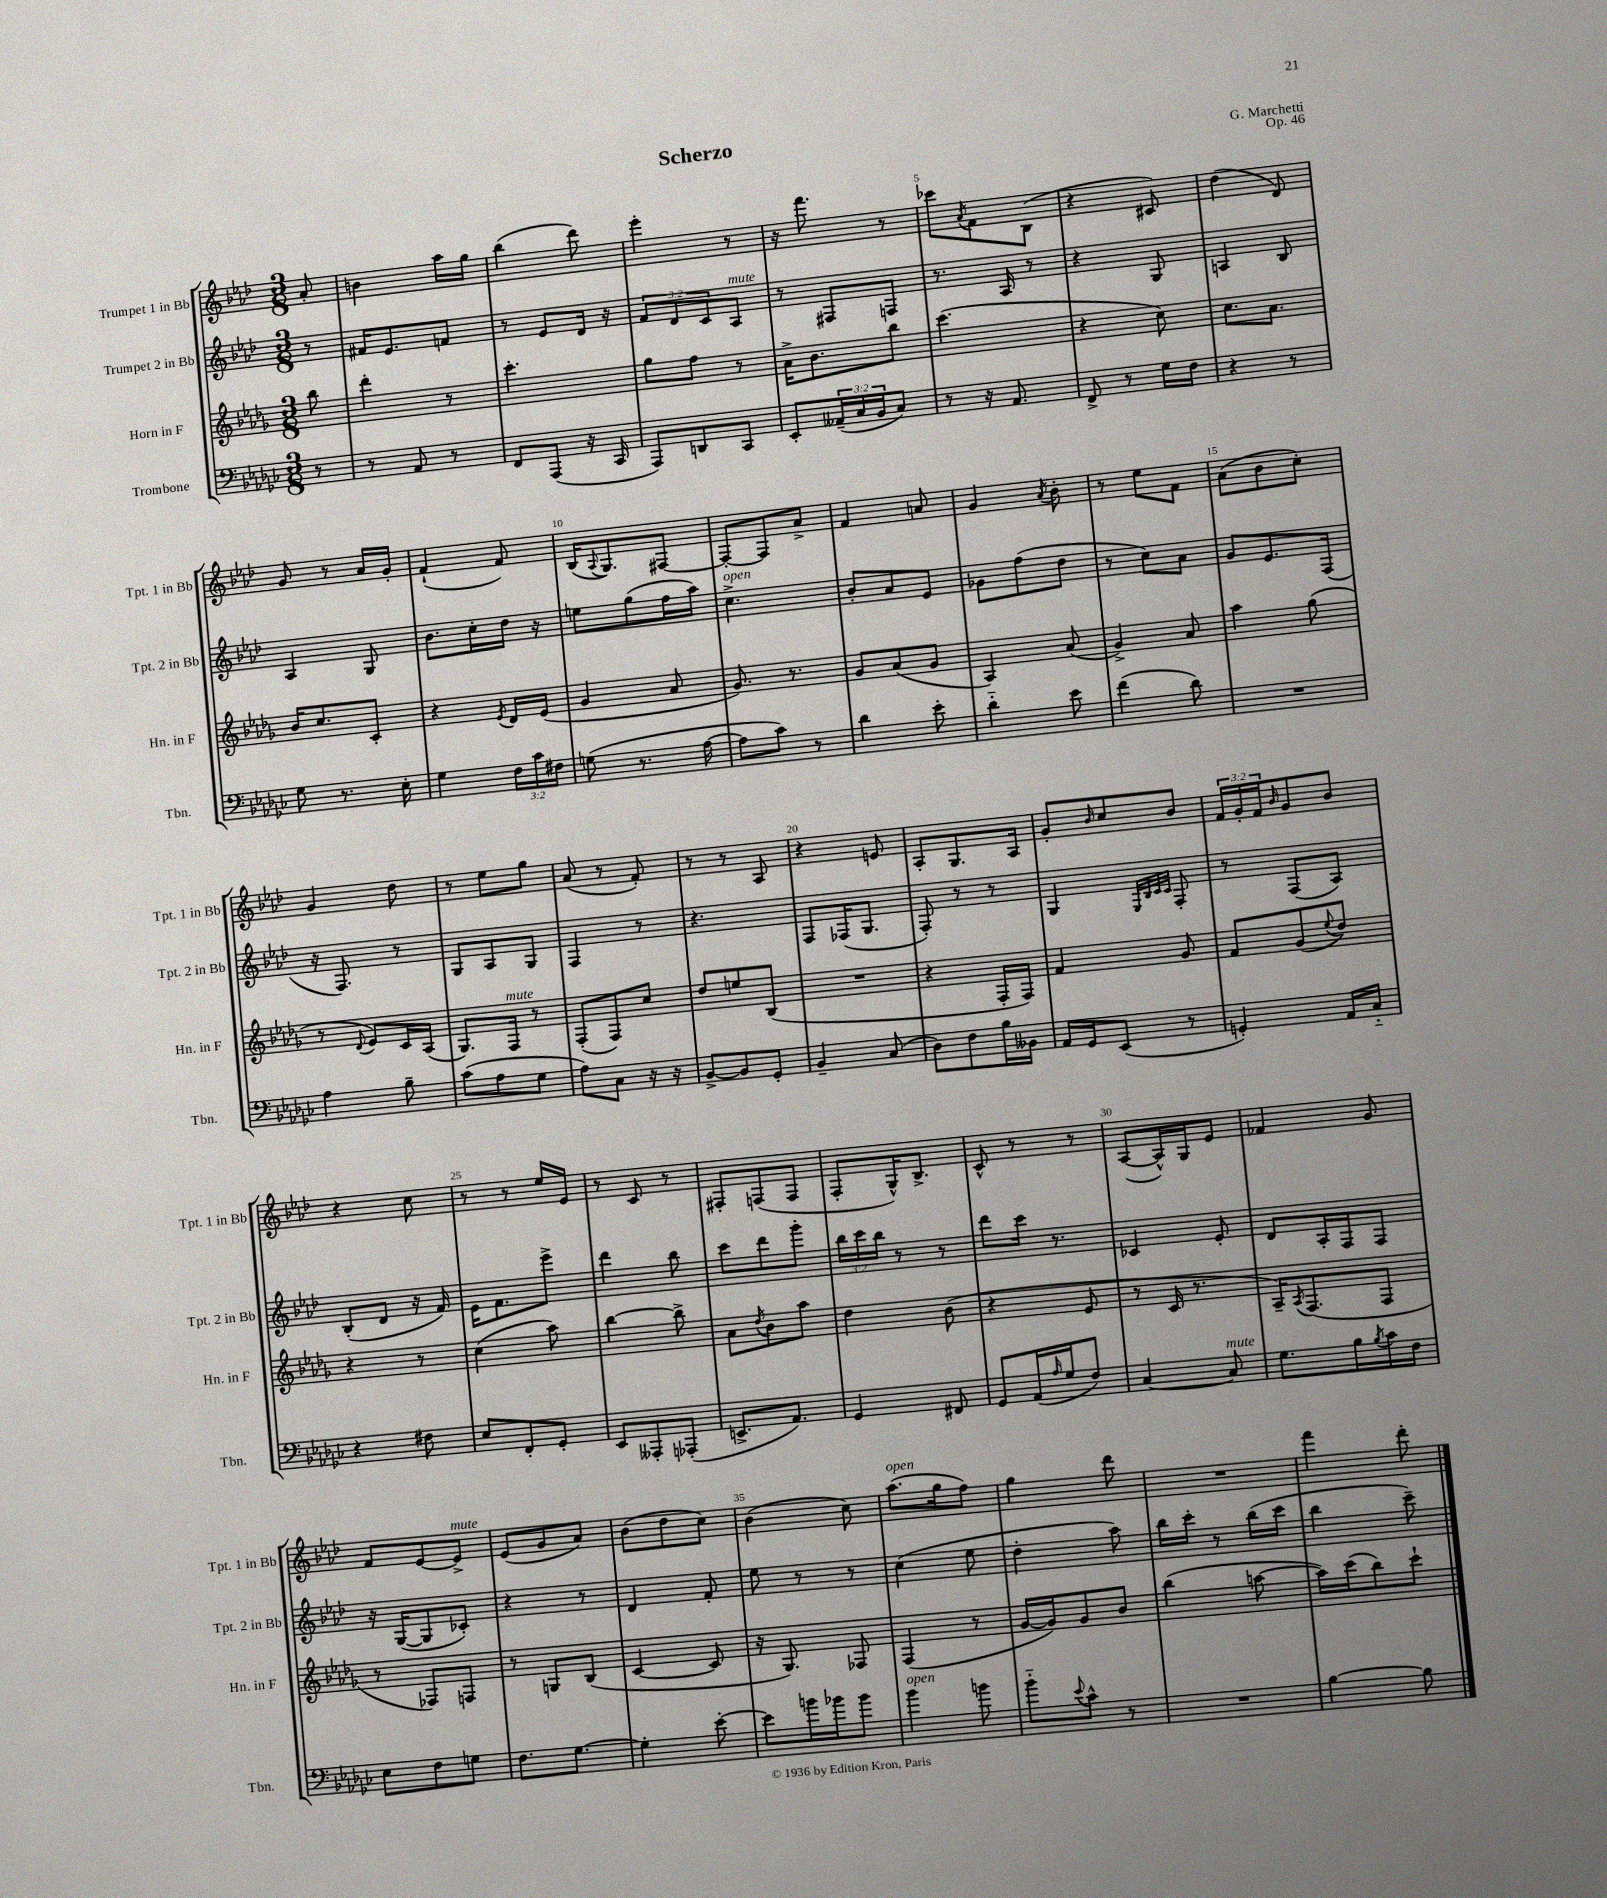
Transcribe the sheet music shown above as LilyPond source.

\header { title = "Scherzo" composer = "G. Marchetti" opus = "Op. 46" }
<<
\new StaffGroup <<
\new Staff = "s0" \with { instrumentName = "Trumpet 1 in Bb" shortInstrumentName = "Tpt. 1 in Bb" } {
    \clef treble \key aes \major \numericTimeSignature \time 3/8 \override Staff.TupletNumber.text = #tuplet-number::calc-fraction-text \partial 8
    aes'8-. |
    b'4 aes''16 g''16 |
    bes''4( des'''8) |
    ees'''4-. r8 |
    r16 f'''8. r8 |
    ces'''8 \acciaccatura { aes'8 } f'8 bes8( |
    r4 cis'8) |
    des''4( des'8) |
    g'8 r8 aes'16 g'16-. |
    f'4-!( f'8) |
    bes16( \appoggiatura { aes8 } g8.) fis8~ |
    fis8~-. fis8 aes'8-> |
    f'4 a'8 |
    g'4 \acciaccatura { aes'8 } bes'8-. |
    r8 ees''8 f'8 |
    aes'8( bes'8 c''8-.) |
    g'4 des''8 |
    r8 ees''8 g''8 |
    aes'8( r8 f'8-.) |
    r8 r8 aes8 |
    r4 e'8 |
    aes8-. g8. aes16 |
    g'8-. \grace { bes'16 } c''8 bes'8 |
    \tuplet 3/2 { f'16 g'16-. f'16 } \grace { bes'16 } g'8 bes'8 |
    r4 c''8 |
    r8 r8 ees''16 ees'16 |
    r8 c'8 r8 |
    fis8-. f8( f8 |
    f8-. g16-^) bes8.-> |
    c'8-^ r8 r8 |
    aes8~( aes16-^) g16 ees'8 |
    fes'4 g'8 |
    f'8 ees'8~ ees'8->^\markup { \italic "mute" } |
    ees'8( g'8 aes'8) |
    bes'8( des''8 c''8) |
    bes'4( c''8) |
    aes''8.^\markup { \italic "open" }( g''16 f''8) |
    g''4 des'''8 |
    R4. |
    f'''4 des'''8-. \bar "|." |
}
\new Staff = "s1" \with { instrumentName = "Trumpet 2 in Bb" shortInstrumentName = "Tpt. 2 in Bb" } {
    \clef treble \key aes \major \numericTimeSignature \time 3/8 \override Staff.TupletNumber.text = #tuplet-number::calc-fraction-text \partial 8
    r8 |
    fis'16 ees'8. f'8 |
    r8 ees'8 des'16 r16 |
    \tuplet 3/2 { f'8 des'8 c'8 } aes8^\markup { \italic "mute" } |
    r8 fis8 f8 |
    r8. aes16 r8 |
    r4 g8 |
    a4 bes8 |
    aes4 g8 |
    bes'8. c''16-. des''16 r16 |
    e''8 g''8( f''16 aes''16) |
    c''4.->^\markup { \italic "open" } |
    bes'8-. aes'8 ees'8 |
    ges'8 f''8( des''8 |
    r8 c''8) aes'8 |
    g'8 ees'8. f16( |
    r16 f8.) r8 |
    g8 aes8 g8 |
    f4 r8 |
    r4. |
    f8 fes16( g8. |
    f8-.) r8 r8 |
    g4 \grace { ees32 bes32 c'32 c'32 } f8-. |
    r8 f8( aes8) |
    bes8-.( des'8 r16 f'16) |
    ees'16 f'8. ees'''8-> |
    des'''4 bes''8 |
    c'''8 des'''8 g'''8-. |
    \tuplet 3/2 { bes''16 c'''16 bes''16 } r8 r8 |
    des'''8 c'''16 r8. |
    ces'4 ees'8-. |
    des'8 aes16-. f16 f8 |
    r16 g16~( g8 ces'8-.) |
    r4 r8 |
    des'4 f'8-. |
    ees''8 r8 r8 |
    c''4( ees''8 |
    des''4-. aes''8) |
    bes''16 c'''16-. r8 bes''16( c'''16 |
    bes''4 c'''8--) \bar "|." |
}
\new Staff = "s2" \with { instrumentName = "Horn in F" shortInstrumentName = "Hn. in F" } {
    \clef treble \key des \major \numericTimeSignature \time 3/8 \partial 8
    bes''8 |
    des'''4-. r8 |
    c'''4.-. |
    ges''8 f''8 r8 |
    aes'16-> bes'8. bes''8 |
    c'''4.( |
    r4 c''8) |
    c''8. aes'8. |
    bes'16 c''8. c'8-. |
    r4 \acciaccatura { ees'8 } des'16 ees'16( |
    ges'4 aes'8 |
    ges'8.) r8. |
    ges'8 aes'8( ges'8 |
    aes4) aes'8( |
    ges'4->) aes'8 |
    aes''4 ges''8( |
    r8 \appoggiatura { des'8 } ees'8) c'16 aes16( |
    ges8.) f16^\markup { \italic "mute" } r8 |
    f8-.( f8) c''8 |
    des''8 e''8 bes8( |
    R4. |
    r4 f16-. f16) |
    f'4 ges'8 |
    f'8 ges'8( \appoggiatura { ees''8 } des''8) |
    r4 r8 |
    c''4( aes''8) |
    bes''4~ bes''8-> |
    aes'8 \acciaccatura { des''8 } bes'8 aes''8 |
    des''4 bes'8( |
    r4 ees'8 |
    r8 c'16 r8. |
    aes16--) \acciaccatura { aes8 } f8.( f8 |
    r8 fes8) f8 |
    r8 g8 bes8( |
    c'4~ c'8 |
    r16 ges8.) fes8 |
    f4( r8 |
    ges'16~ ges'16) ges'8 bes'8 |
    bes''4( a''8~ |
    a''16) c'''16( bes''8) c'''8-! \bar "|." |
}
\new Staff = "s3" \with { instrumentName = "Trombone" shortInstrumentName = "Tbn." } {
    \clef bass \key ges \major \numericTimeSignature \time 3/8 \override Staff.TupletNumber.text = #tuplet-number::calc-fraction-text \partial 8
    r8 |
    r8 aes,8 r8 |
    f,8 aes,,8( r16 ces,16 |
    aes,,8) d,8 ces,8 |
    ees,8-. \tuplet 3/2 { aeses,16--( ces16 bes,16 } ces8) |
    r8 r16 aes,8. |
    f,8-> r8 ges16 f16 |
    r4 r8 |
    ges8 r8. ees16-. |
    ges4 \tuplet 3/2 { f16 ces'16 fis16 } |
    g8( r8. aes16~ |
    aes8 ces'8) r8 |
    des'4 ees'8-. |
    des'4-_ ees'8 |
    f'4( des'8) |
    R4. |
    aes4 bes8-- |
    ces'8( aes8 ges8 |
    aes8) ces8 r16 r16 |
    bes,8~-> bes,8 ges,8-. |
    bes,4-- ces8( |
    des8) f8 bes16 beses,16 |
    aes,16 ges,16 ees,8( r8 |
    g,4-.) aes,16 ces16-_ |
    r4 fis8 |
    ees8 f,8-. ges,8-. |
    ees,8 aeses,,8-. aes,,8-.( |
    e,8.-> aes,8.) |
    ges,4 fis,8 |
    ges,8 aes,16( \grace { aes16 } ges16 f8) |
    ces4~ ces8^\markup { \italic "mute" } |
    ges8. bes16 \acciaccatura { bes8 } ces'16 f16 |
    ees8 f8 g8 |
    f8. ges8.~ |
    ges4-. ees'8~-. |
    ees'8 b'16 bes'16 bes'8 |
    bes'4^\markup { \italic "open" } b'8 |
    bes'8-_ \appoggiatura { ees'8 } ces'8-^ r8 |
    R4. |
    bes4~ bes8 \bar "|." |
}
>>
>>
\layout { \context { \Score \override BarNumber.break-visibility = ##(#f #t #t) barNumberVisibility = #(every-nth-bar-number-visible 5) } }
